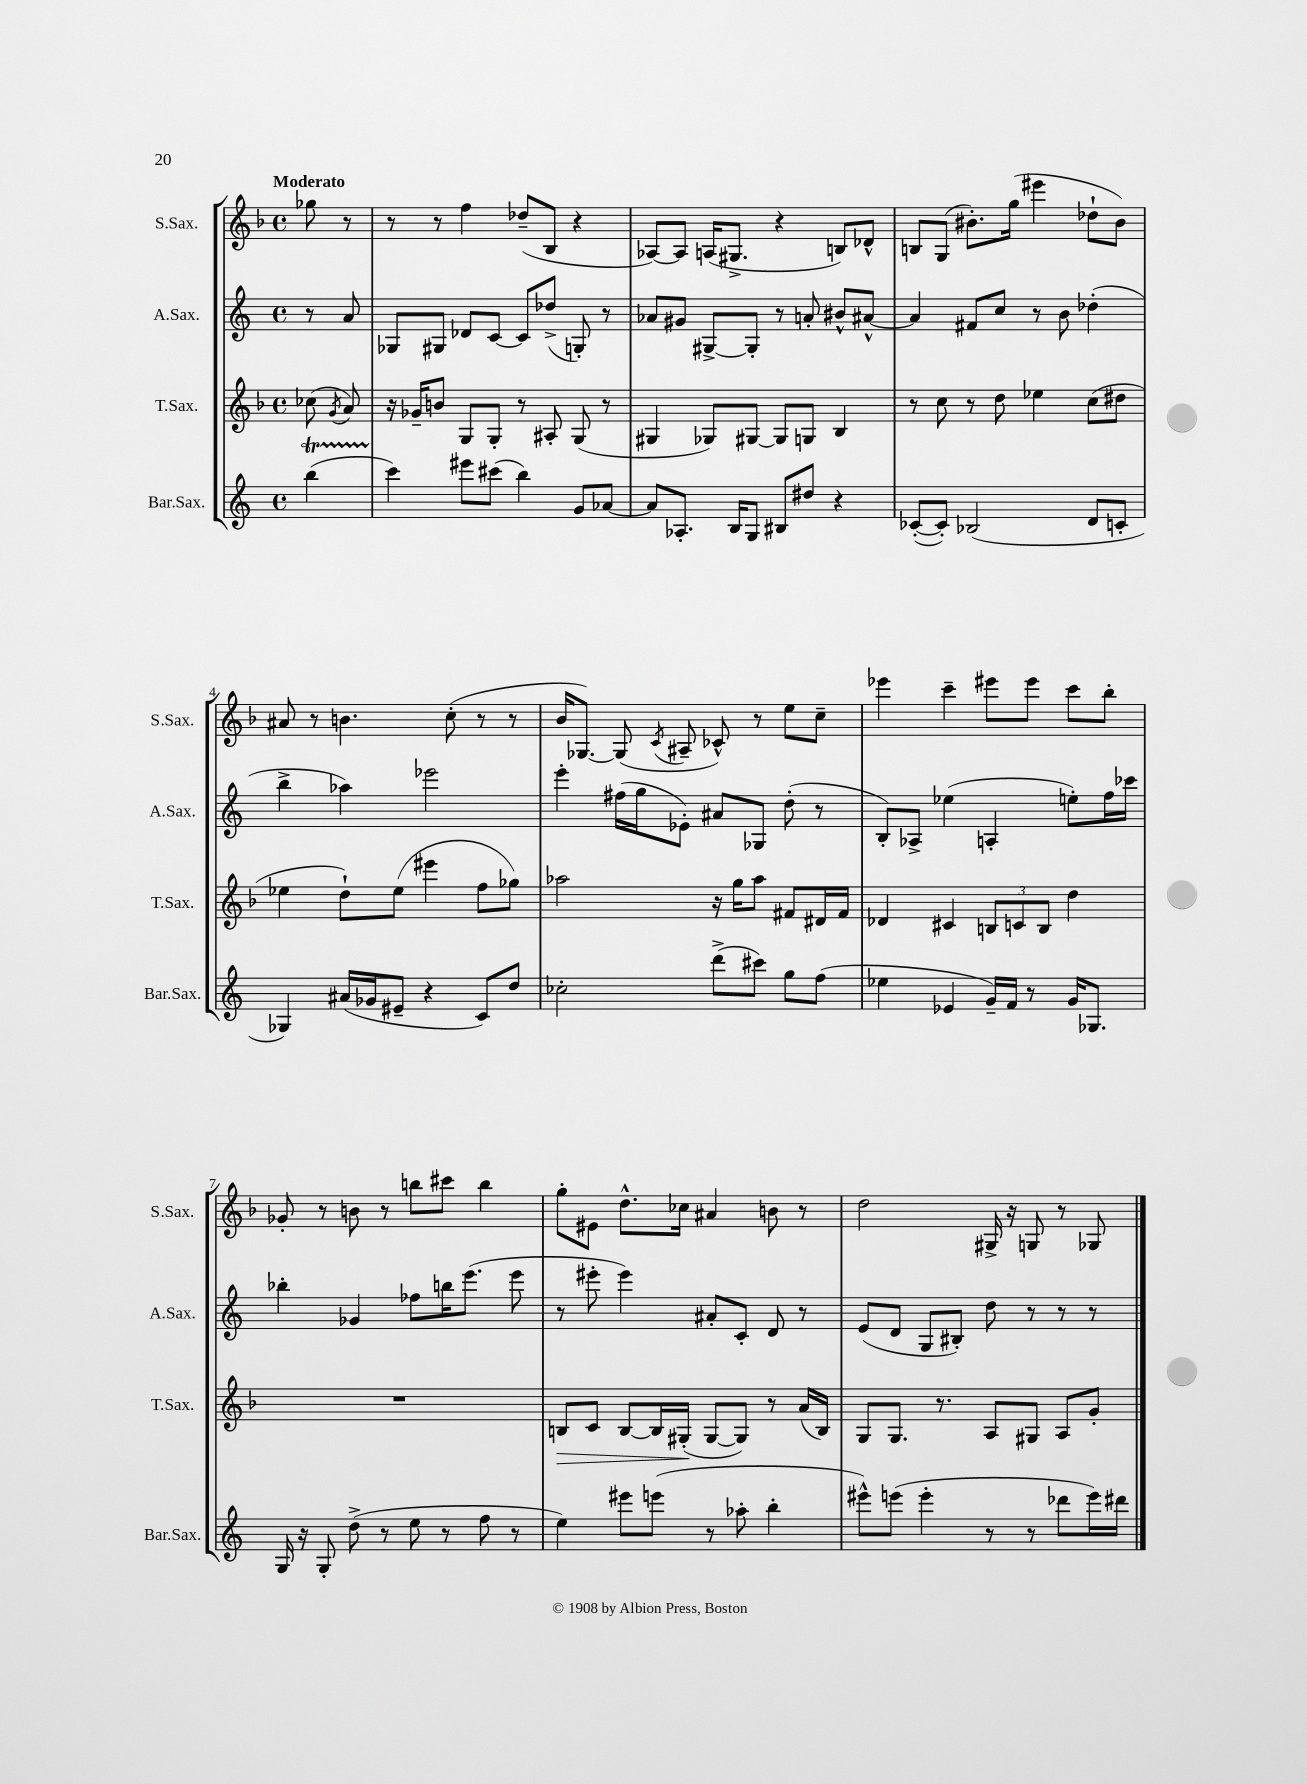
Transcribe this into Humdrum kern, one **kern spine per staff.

**kern	**kern	**kern	**kern
*staff4	*staff3	*staff2	*staff1
*clefG2	*clefG2	*clefG2	*clefG2
*k[]	*k[b-]	*k[]	*k[b-]
*M4/4	*M4/4	*M4/4	*M4/4
*met(c)	*met(c)	*met(c)	*met(c)
(4bb\	(8cc-\	8r	8gg-\
.	8qg/	.	.
.	8a/)	8a/	8r
=	=	=	=
4ccc\)	16r	8G-/L	8r
.	16g-~/LK	.	.
.	8b/J	8G#/J	8r
8eee#\L	8G/L	8d-/L	4ff\
(8ccc#\J	8G'/J	[8c/J	.
4bb\)	8r	8c/]L	(8dd-~/L
.	8A#'/	(8dd-^/J	8B-/J
8g/L	(8G/	8G'/)	4r
[8a-/J	8r	8r	.
=	=	=	=
8a-/]L	4G#/	8a-/L	[8A-/L)
8.A-'/J	.	8g#/J	8A-/]J
.	8G-/L)	[8G#^/L	(16A/LK
16B/LK	.	.	8.G#^/J
8G/J	[8G#/J	8G#'/]J	.
8B#/L	8G#/]L	8r	4r
8dd#/J	8G/J	8a'/	.
4r	4B-/	8b#^^/L	8B/L)
.	.	[8a#^^/J	8d-^^/J
=	=	=	=
([8c-'/L	8r	4a#/]	8B/L
8c-'/]J)	8cc\	.	(8G/J
(2B-/	8r	8f#/L	8.b#'\L)
.	8dd\	8cc/J	.
.	.	.	(16gg\Jk
.	4ee-\	8r	4eee#\
.	.	8b\	.
8d/L	(8cc\L	(4dd-'\	8dd-`\L
8c'/J	8dd#\J	.	8b#\J)
=	=	=	=
4G-/)	4ee-\	4bb^\	8a#/
.	.	.	8r
(16a#/LL	8dd`\L)	4aa-\)	4.b\
16g-/J	.	.	.
8e#~/J	(8ee-\J	.	.
4r	4eee#\	2eee-\	.
.	.	.	(8cc'\
8c/L)	8ff\L	.	8r
8dd/J	8gg-\J)	.	8r
=	=	=	=
2cc-'\	2aa-\	4eee'\	16b-/LK
.	.	.	[8.G-/J)
.	.	(16ff#\LL	(8G-/]
.	.	16gg\J	.
.	.	.	8qc/
.	.	8e-'\J)	8A#~/
(8ddd^\L	16r	8a#/L	8c-^^/)
.	16gg\LK	.	.
8ccc#\J)	8aa-\J	8G-/J	8r
8gg\L	8f#/L	(8dd'\	8ee\L
(8ff\J	16d#/L	8r	8cc~\J
.	16f#/JJ	.	.
=	=	=	=
4ee-\	4d-/	8B'/L)	4eee-\
.	.	8A-^/J	.
4e-/	4c#/	(4ee-\	4ccc~\
16g~/LL)	12B/L	4A'/	8eee#\L
16f/JJ	.	.	.
.	12c/	.	.
8r	.	.	8eee#\J
.	12B/J	.	.
16g/LK	4dd\	8ee'\L)	8ccc\L
8.G-/J	.	.	.
.	.	16ff\L	8bb-'\J
.	.	16ccc-\JJ	.
=	=	=	=
16G/	1r	4bb-'\	8g-'/
16r	.	.	.
8G'/	.	.	8r
(8dd^\	.	4g-/	8b\
8r	.	.	8r
8ee\	.	8ff-\L	8bb\L
8r	.	16bb\K	8ccc#\J
.	.	(8.eee\J	.
8ff\	.	.	4bb\
8r	.	8eee\	.
=	=	=	=
4ee\)	8B/L	8r	8gg'\L
.	8c/J	8eee#'\	8e#\J
8eee#\L	[8B/L	4eee#\)	8.dd^^\L
(8eee\J	16B/]L	.	.
.	(16G#'/JJ	.	16cc-\Jk
8r	[8G#/L	8a#'/L	4a#/
8aa-'\	8G#/]J)	8c'/J	.
4bb'\	8r	8d/	8b\
.	(16a/LL	8r	8r
.	16B/JJ)	.	.
=	=	=	=
8eee#^^\L)	8G/L	(8e/L	2dd\
(8eee\J	8.G/J	8d/J	.
4eee'\	.	8G/L	.
.	8.r	.	.
.	.	8B#'/J)	.
8r	8A/L	8dd\	16G#^/
.	.	.	16r
8r	8G#/J	8r	8G/
8ddd-\L	8A/L	8r	8r
16eee\L)	8g'/J	8r	8G-/
16ddd#\JJ	.	.	.
==	==	==	==
*-	*-	*-	*-
